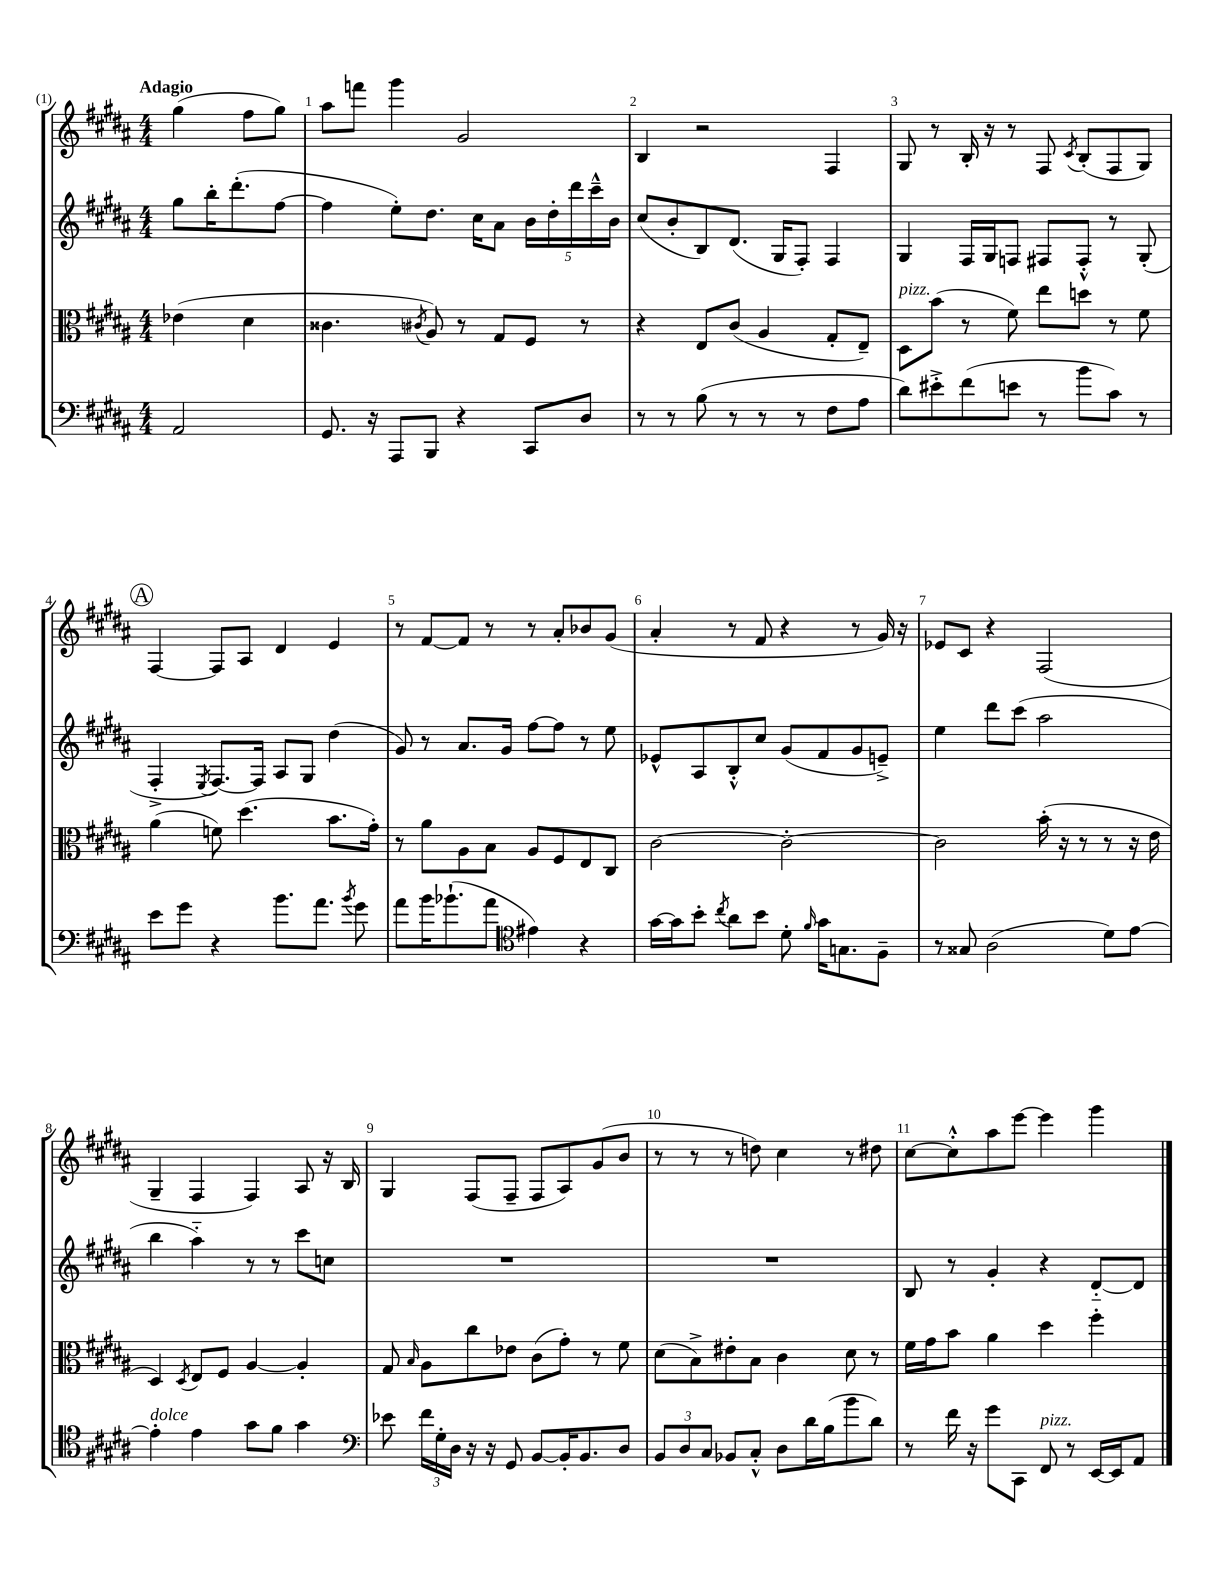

**kern	**kern	**kern	**kern
*staff4	*staff3	*staff2	*staff1
*clefF4	*clefC3	*clefG2	*clefG2
*k[f#c#g#d#a#]	*k[f#c#g#d#a#]	*k[f#c#g#d#a#]	*k[f#c#g#d#a#]
*M4/4	*M4/4	*M4/4	*M4/4
2AA#/	(4e-\	8gg#\L	(4gg#\
.	.	16bb'\K	.
.	.	(8.ddd#'\	.
.	4d#\	.	8ff#\L
.	.	[8ff#\J	8gg#\J)
=	=	=	=
8.GG#/	4.c##\	4ff#\]	8aa#\L
.	.	.	8fff\J
16r	.	.	.
8AAA#/L	.	8ee'\L)	4ggg#\
.	8qc#/	.	.
8BBB/J	8A#/)	8.dd#\J	.
4r	8r	.	2g#/
.	.	16cc#\LK	.
.	8G#/L	8a#\J	.
8CC#/L	8F#/J	20b\LL	.
.	.	20dd#'\	.
.	.	20ddd#\	.
8D#/J	8r	.	.
.	.	20ccc#~^^\	.
.	.	20b\JJ	.
=	=	=	=
8r	4r	(8cc#/L	4B/
8r	.	8b'/	.
(8B\	8E/L	8B/)	2r
8r	(8c#/J	(8.d#/J	.
8r	4A#/	.	.
.	.	16G#/LK	.
8r	.	8F#'/J)	.
8F#\L	8G#'/L	4F#/	4F#/
8A#\J	8E~/J)	.	.
=	=	=	=
8d#\L)	8D#\L	4G#/	8G#/
8e#'^\	(8b\J	.	8r
(8f#\	8r	16F#/LL	16B'/
.	.	16G#/J	16r
8e\J	8f#\)	8F/J	8r
8r	8ee\L	8F#/L	8F#/
.	.	.	8qc#/
8b\L	8dd\J	8F#'^^/J	(8B'/L
8c#\J)	8r	8r	8F#/
8r	8f#\	(8G#'/	8G#/J)
=	=	=	=
8e\L	(4a#\	4F#'^/	[4F#/
8g#\J	.	.	.
.	.	8qE/	.
4r	8f\)	[8.F#/L)	8F#/]L
.	(4.dd#\	.	8A#/J
.	.	16F#/]Jk	.
8.b\L	.	8A#/L	4d#/
.	.	8G#/J	.
8.a#\J	.	.	.
.	8.b\L	(4dd#\	4e/
8qb/	.	.	.
8g#\	.	.	.
.	16g#'\Jk)	.	.
=	=	=	=
8a#\L	8r	8g#/)	8r
16b\K	8a#\L	8r	[8f#/L
(8.b-`\	.	.	.
.	8A#\	8.a#/L	8f#/]J
8a#\J	8B\J	.	8r
.	.	16g#/Jk	.
*clefC4	*	*	*
4e#\)	8A#/L	[8ff#\L	8r
.	8F#/	8ff#\]J	8a#'/L
4r	8E/	8r	8b-/
.	8C#/J	8ee\	(8g#/J
=	=	=	=
[16g#\LL	[2c#\	8e-^^/L	4a#'/
16g#\]J	.	.	.
8b'\J	.	8A#/	.
8qcc#/	.	.	.
8a#\L	.	8B'^^/	8r
8b\J	.	8cc#/J	8f#/
8d#'\	2c#'\_	(8g#/L	4r
16qqf#/	.	.	.
16g#\LK	.	8f#/	.
8.G\	.	.	.
.	.	8g#/	8r
8F#~\J	.	8e~^/J)	16g#/)
.	.	.	16r
=	=	=	=
8r	2c#\]	4ee\	8e-/L
8G##/	.	.	8c#/J
(2A#\	.	8ddd#\L	4r
.	.	(8ccc#\J	.
.	(16b'\	2aa#\	(2F#/
.	16r	.	.
.	8r	.	.
8d#\L)	8r	.	.
[8e\J	16r	.	.
.	16e\	.	.
=	=	=	=
4e'\]	4D#/)	4bb\	4G#~/
.	8qD#/	.	.
4e\	8E/L	4aa#'~\)	4F#/
.	8F#/J	.	.
8g#\L	[4A#/	8r	4F#/)
8f#\J	.	8r	.
4g#\	4A#'/]	8ccc#\L	8A#/
.	.	8cc\J	16r
.	.	.	16B/
=	=	=	=
*clefF4	*	*	*
8e-\	8G#/	1r	4G#/
.	16qqB/	.	.
24f#\LL	8A#\L	.	.
24G#'\	.	.	.
24D#\JJ	.	.	.
16r	8cc#\	.	(8F#/L
16r	.	.	.
8GG#/	8e-\J	.	8F#~/J
[8BB/L	(8c#\L	.	8F#/L
16BB'/]K	8g#'\J)	.	8A#/)
8.BB/	.	.	.
.	8r	.	(8g#/
8D#/J	8f#\	.	8b/J
=	=	=	=
12BB/L	(8d#\L	1r	8r
12D#/	.	.	.
.	8B^\)	.	8r
12C#/J	.	.	.
8BB-/L	8e#'\	.	8r
8C#'^^/J	8B\J	.	8dd\)
8D#\L	4c#\	.	4cc#\
16d#\L	.	.	.
(16B\J	.	.	.
8b\	8d#\	.	8r
8d#\J)	8r	.	8dd#\
=	=	=	=
8r	16f#\LL	8B/	[8cc#\L
.	16g#\J	.	.
16f#\	8b\J	8r	8cc#'^^\]
16r	.	.	.
8g#\L	4a#\	4g#'/	8aa#\
8CC#\J	.	.	[8eee\J
8FF#/	4dd#\	4r	4eee\]
8r	.	.	.
[16EE/LL	4ff#'\	[8d#'~/L	4ggg#\
16EE/]J	.	.	.
8AA#/J	.	8d#/]J	.
==	==	==	==
*-	*-	*-	*-
